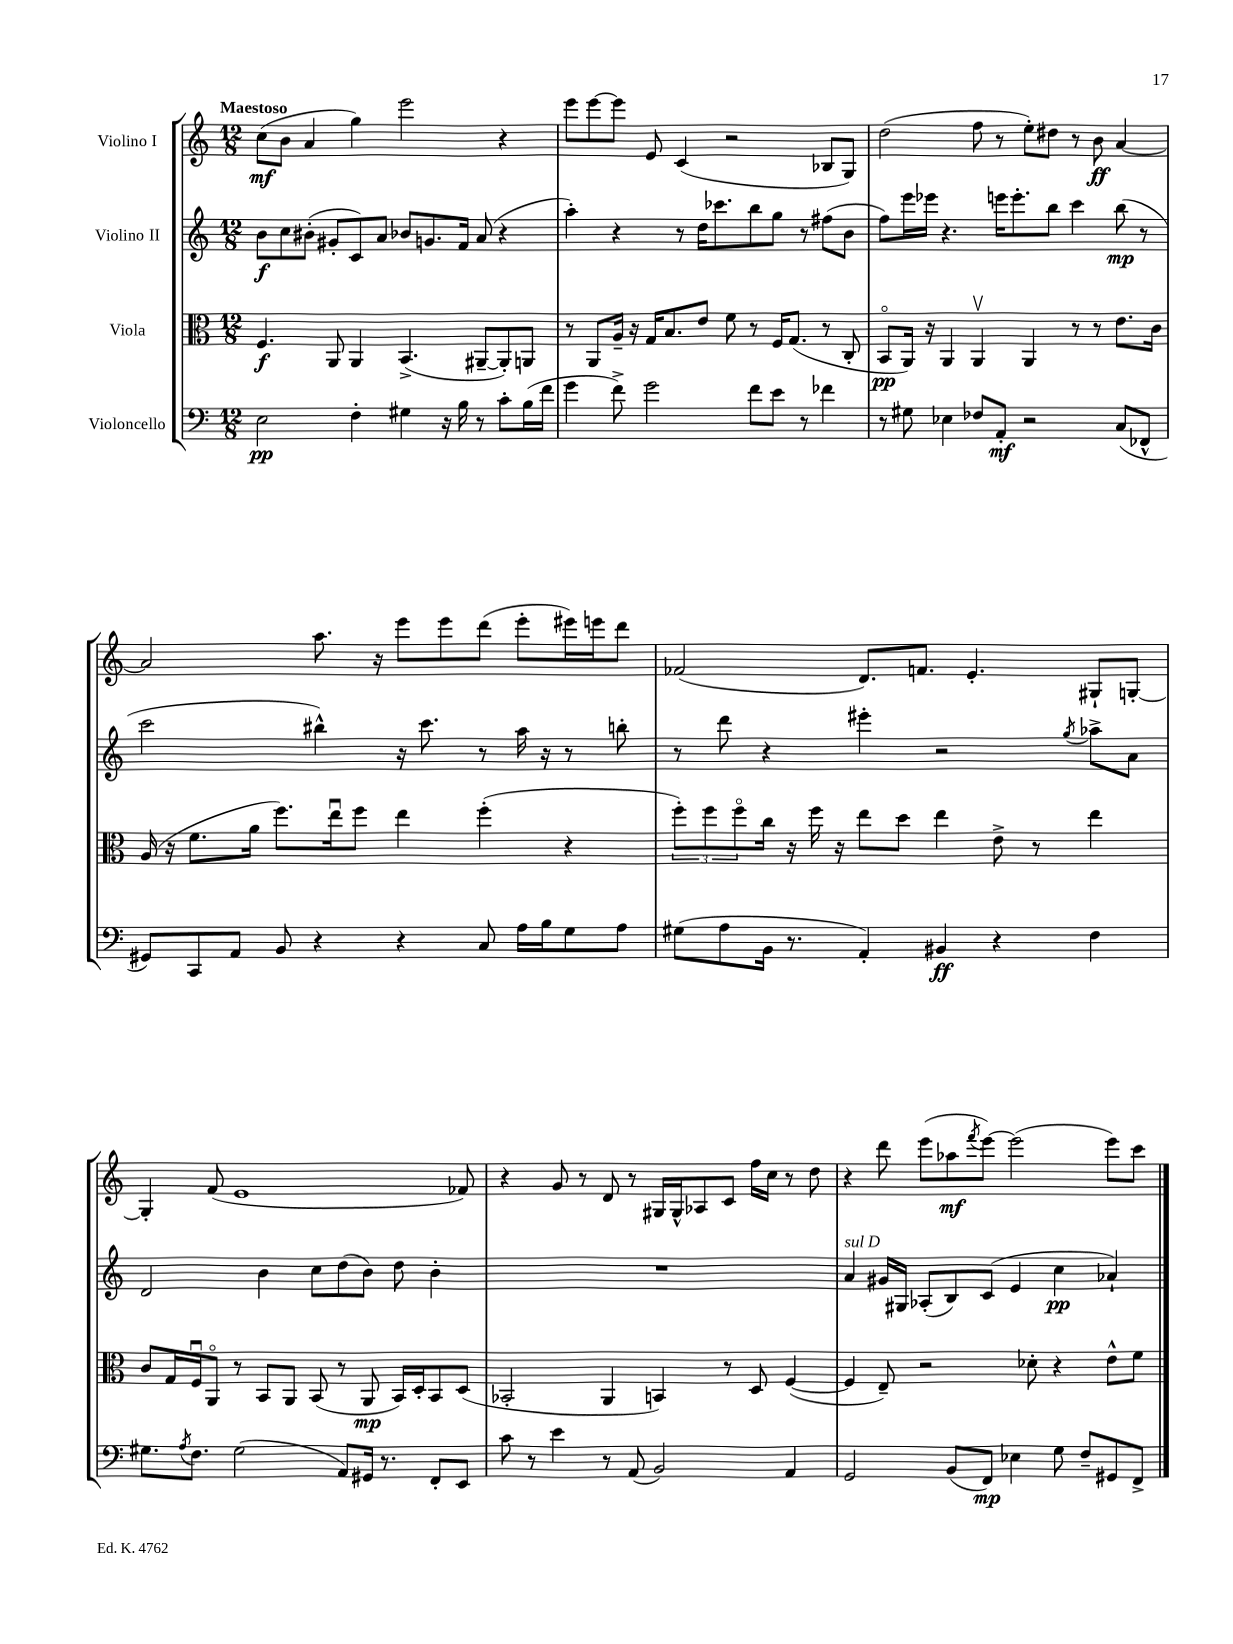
<<
\new StaffGroup <<
\new Staff = "s0" \with { instrumentName = "Violino I" } {
    \clef treble \key c \major \numericTimeSignature \time 12/8 \tempo "Maestoso"
    c''8\mf( b'8 a'4 g''4) e'''2 r4 |
    e'''8 e'''8~ e'''8 e'8 c'4( r2 bes8 g8) |
    d''2( f''8 r8 e''8-.) dis''8 r8 b'8\ff a'4~ |
    a'2 a''8. r16 e'''8 e'''8 d'''8( e'''8-. eis'''16) e'''16 d'''8 |
    fes'2( d'8.) f'8. e'4.-. gis8-! g8~-. |
    g4-. f'8( e'1 fes'8) |
    r4 g'8 r8 d'8 r8 gis16 gis16-^ aes8 c'8 f''16 c''16 r8 d''8 |
    r4 d'''8 e'''8( aes''8\mf \acciaccatura { f'''8 } e'''8~) e'''2( e'''8) c'''8 \bar "|." |
}
\new Staff = "s1" \with { instrumentName = "Violino II" } {
    \clef treble \key c \major \numericTimeSignature \time 12/8
    b'8\f c''8 bis'8-.( gis'8-. c'8) a'8 bes'8 g'8. f'16 a'8( r4 |
    a''4-.) r4 r8 d''16 ces'''8. b''8 g''8 r8 fis''8( b'8 |
    f''8) e'''16 ees'''16 r4. e'''16 e'''8.-. b''8 c'''4 b''8\mp( r8 |
    c'''2 bis''4-^) r16 c'''8. r8 a''16 r16 r8 b''8-. |
    r8 d'''8 r4 eis'''4-. r2 \acciaccatura { g''8 } aes''8-> a'8 |
    d'2 b'4 c''8 d''8( b'8) d''8 b'4-. |
    R1. |
    a'4^\markup { \italic "sul D" } gis'16 gis16 aes8-.( b8) c'8( e'4 c''4\pp aes'4-!) \bar "|." |
}
\new Staff = "s2" \with { instrumentName = "Viola" } {
    \clef alto \key c \major \numericTimeSignature \time 12/8
    f4.\f a,8 a,4 b,4.->( ais,8~-- ais,8-.) a,8 |
    r8 a,8 a16-- r16 g16 b8. e'8 f'8 r8 f16 g8.( r8 c8-. |
    b,8\flageolet\pp a,16) r16 a,4 a,4\upbow a,4 r8 r8 e'8. c'16 |
    a16( r16 f'8. a'16 f''8.) e''16\downbow f''8 e''4 f''4-.( r4 |
    \tuplet 3/2 { f''8-.) f''8 f''8\flageolet } c''16 r16 f''16 r16 e''8 d''8 e''4 e'8-> r8 e''4 |
    c'8 g16 f16\downbow a,8\flageolet r8 b,8 a,8 b,8( r8 a,8\mp b,16) d16-. b,8 d8( |
    bes,2-. a,4 b,4) r8 d8 f4~( |
    f4 e8--) r2 des'8-. r4 e'8-^ f'8 \bar "|." |
}
\new Staff = "s3" \with { instrumentName = "Violoncello" } {
    \clef bass \key c \major \numericTimeSignature \time 12/8
    e2\pp f4-. gis4 r16 b16 r8 c'8-. b16( f'16 |
    g'4 f'8->) g'2 f'8 e'8 r8 fes'4 |
    r8 gis8 ees4 fes8 a,8-.\mf r2 c8( fes,8-^ |
    gis,8) c,8 a,8 b,8 r4 r4 c8 a16 b16 g8 a8 |
    gis8( a8 b,16 r8. a,4-.) bis,4\ff r4 f4 |
    gis8. \acciaccatura { a8 } f8. gis2( a,8) gis,16 r8. f,8-. e,8 |
    c'8 r8 e'4 r8 a,8( b,2) a,4 |
    g,2 b,8( f,8\mp) ees4 g8 f8-- gis,8 f,8-> \bar "|." |
}
>>
>>
\layout { \context { \Score \remove "Bar_number_engraver" } }
